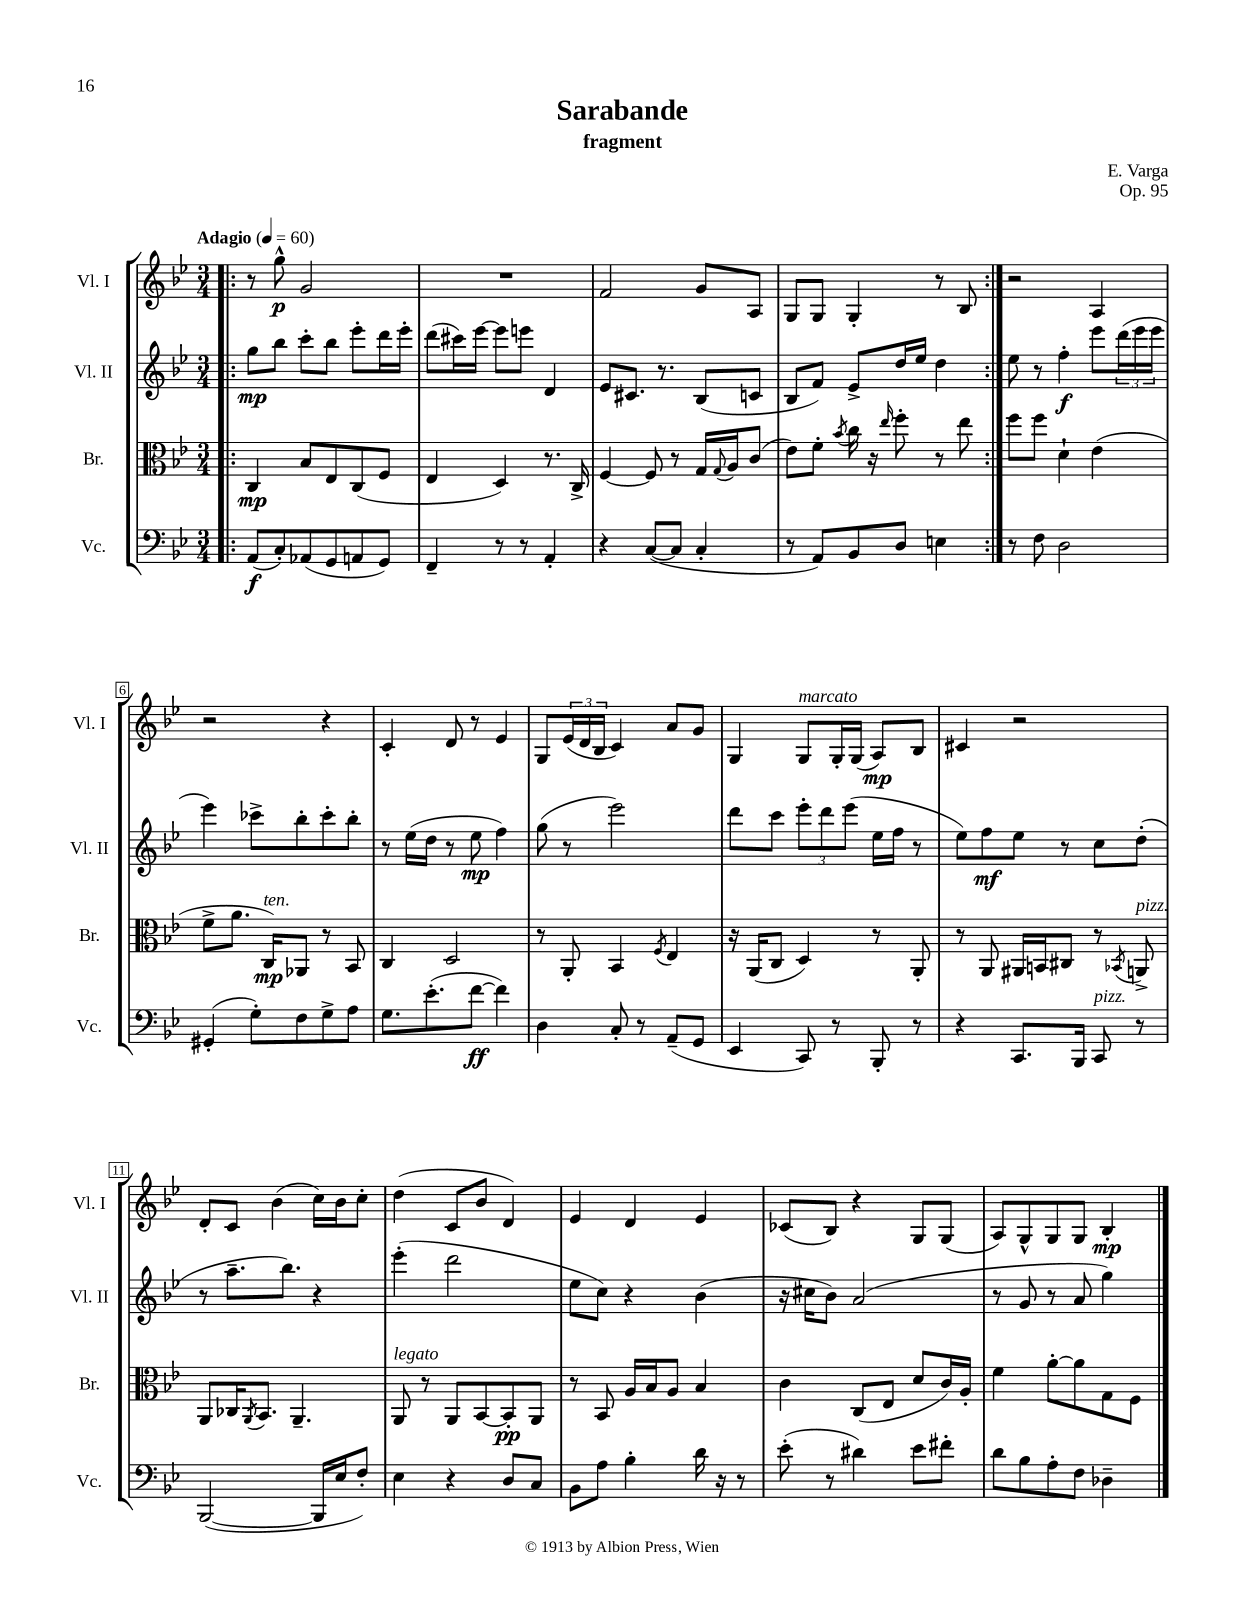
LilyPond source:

\header { title = "Sarabande" composer = "E. Varga" subtitle = "fragment" opus = "Op. 95" }
<<
\new StaffGroup <<
\new Staff = "s0" \with { instrumentName = "Vl. I" shortInstrumentName = "Vl. I" } {
    \clef treble \key bes \major \numericTimeSignature \time 3/4 \tempo "Adagio" 4 = 60
    \repeat volta 2 { \bar ".|:" r8 g''8-^\p g'2 |
    R2. |
    f'2 g'8 a8 |
    g8 g8 g4-. r8 bes8 | }
    r2 a4 |
    r2 r4 |
    c'4-. d'8 r8 ees'4 |
    g8 \tuplet 3/2 { ees'16( d'16 bes16 } c'4) a'8 g'8 |
    g4 g8^\markup { \italic "marcato" } g16-. g16( a8\mp) bes8 |
    cis'4 r2 |
    d'8-. c'8 bes'4( c''16) bes'16 c''8-. |
    d''4( c'8 bes'8 d'4) |
    ees'4 d'4 ees'4 |
    ces'8( bes8) r4 g8 g8( |
    a8) g8-^ g8 g8 bes4-.\mp \bar "|." |
}
\new Staff = "s1" \with { instrumentName = "Vl. II" shortInstrumentName = "Vl. II" } {
    \clef treble \key bes \major \numericTimeSignature \time 3/4
    \repeat volta 2 { \bar ".|:" g''8\mp bes''8 c'''8-. bes''8 ees'''8-. d'''16 ees'''16-. |
    d'''8( cis'''16) ees'''16~ ees'''8 e'''8 d'4 |
    ees'8 cis'8. r8. bes8( c'8 |
    bes8 f'8) ees'8-> d''16 ees''16 d''4 | }
    ees''8 r8 f''4-.\f ees'''8 \tuplet 3/2 { d'''16( ees'''16 ees'''16 } |
    ees'''4) ces'''8-> bes''8-. ces'''8-. bes''8-. |
    r8 ees''16( d''16 r8 ees''8\mp f''4) |
    g''8( r8 ees'''2) |
    d'''8 c'''8 \tuplet 3/2 { ees'''8-. d'''8 ees'''8( } ees''16 f''16 r8 |
    ees''8) f''8\mf ees''8 r8 c''8 d''8-.( |
    r8 a''8.-- bes''8.) r4 |
    ees'''4-.( d'''2 |
    ees''8 c''8) r4 bes'4( |
    r16 cis''16 bes'8) a'2( |
    r8 g'8 r8 a'8 g''4) \bar "|." |
}
\new Staff = "s2" \with { instrumentName = "Br." shortInstrumentName = "Br." } {
    \clef alto \key bes \major \numericTimeSignature \time 3/4
    \repeat volta 2 { \bar ".|:" c4\mp bes8 ees8 c8( f8 |
    ees4 d4) r8. c16-> |
    f4~ f8 r8 g16 \appoggiatura { g8 } a16 c'8( |
    ees'8) f'8-. \acciaccatura { bes'8 } c''16 r16 \grace { ees''16 } f''8-. r8 ees''8 | }
    f''8 f''8 d'4-! ees'4( |
    f'8-> a'8. c16\mp^\markup { \italic "ten." }) aes,8 r8 bes,8 |
    c4 d2 |
    r8 a,8-. bes,4 \acciaccatura { f8 } ees4 |
    r16 a,16( c8 d4) r8 a,8-. |
    r8 a,8 ais,16 b,16 cis8 r8 \acciaccatura { bes,8 } a,8->^\markup { \italic "pizz." } |
    a,8 ces16 \acciaccatura { a,8 } bes,8. a,4.-- |
    a,8^\markup { \italic "legato" } r8 a,8 bes,8~ bes,8-.\pp a,8 |
    r8 bes,8 a16 bes16 a8 bes4 |
    c'4 c8( ees8 d'8 c'16) a16-. |
    f'4 a'8~-. a'8 g8 f8 \bar "|." |
}
\new Staff = "s3" \with { instrumentName = "Vc." shortInstrumentName = "Vc." } {
    \clef bass \key bes \major \numericTimeSignature \time 3/4
    \repeat volta 2 { \bar ".|:" a,8\f( c8-.) aes,8( g,8 a,8 g,8) |
    f,4-- r8 r8 a,4-. |
    r4 c8~( c8 c4-. |
    r8 a,8) bes,8 d8 e4 | }
    r8 f8 d2 |
    gis,4-.( g8-.) f8 g8-> a8 |
    g8. ees'8.-.( f'8~\ff f'4) |
    d4 c8-. r8 a,8--( g,8 |
    ees,4 c,8) r8 bes,,8-. r8 |
    r4 c,8. bes,,16 c,8^\markup { \italic "pizz." } r8 |
    bes,,2~( bes,,16 ees16 f8-.) |
    ees4 r4 d8 c8 |
    bes,8 a8 bes4-. d'16 r16 r8 |
    ees'8-.( r8 dis'4) ees'8 fis'8-. |
    d'8 bes8 a8-. f8 des4-- \bar "|." |
}
>>
>>
\layout { \context { \Score \override BarNumber.stencil = #(make-stencil-boxer 0.1 0.3 ly:text-interface::print) } }
